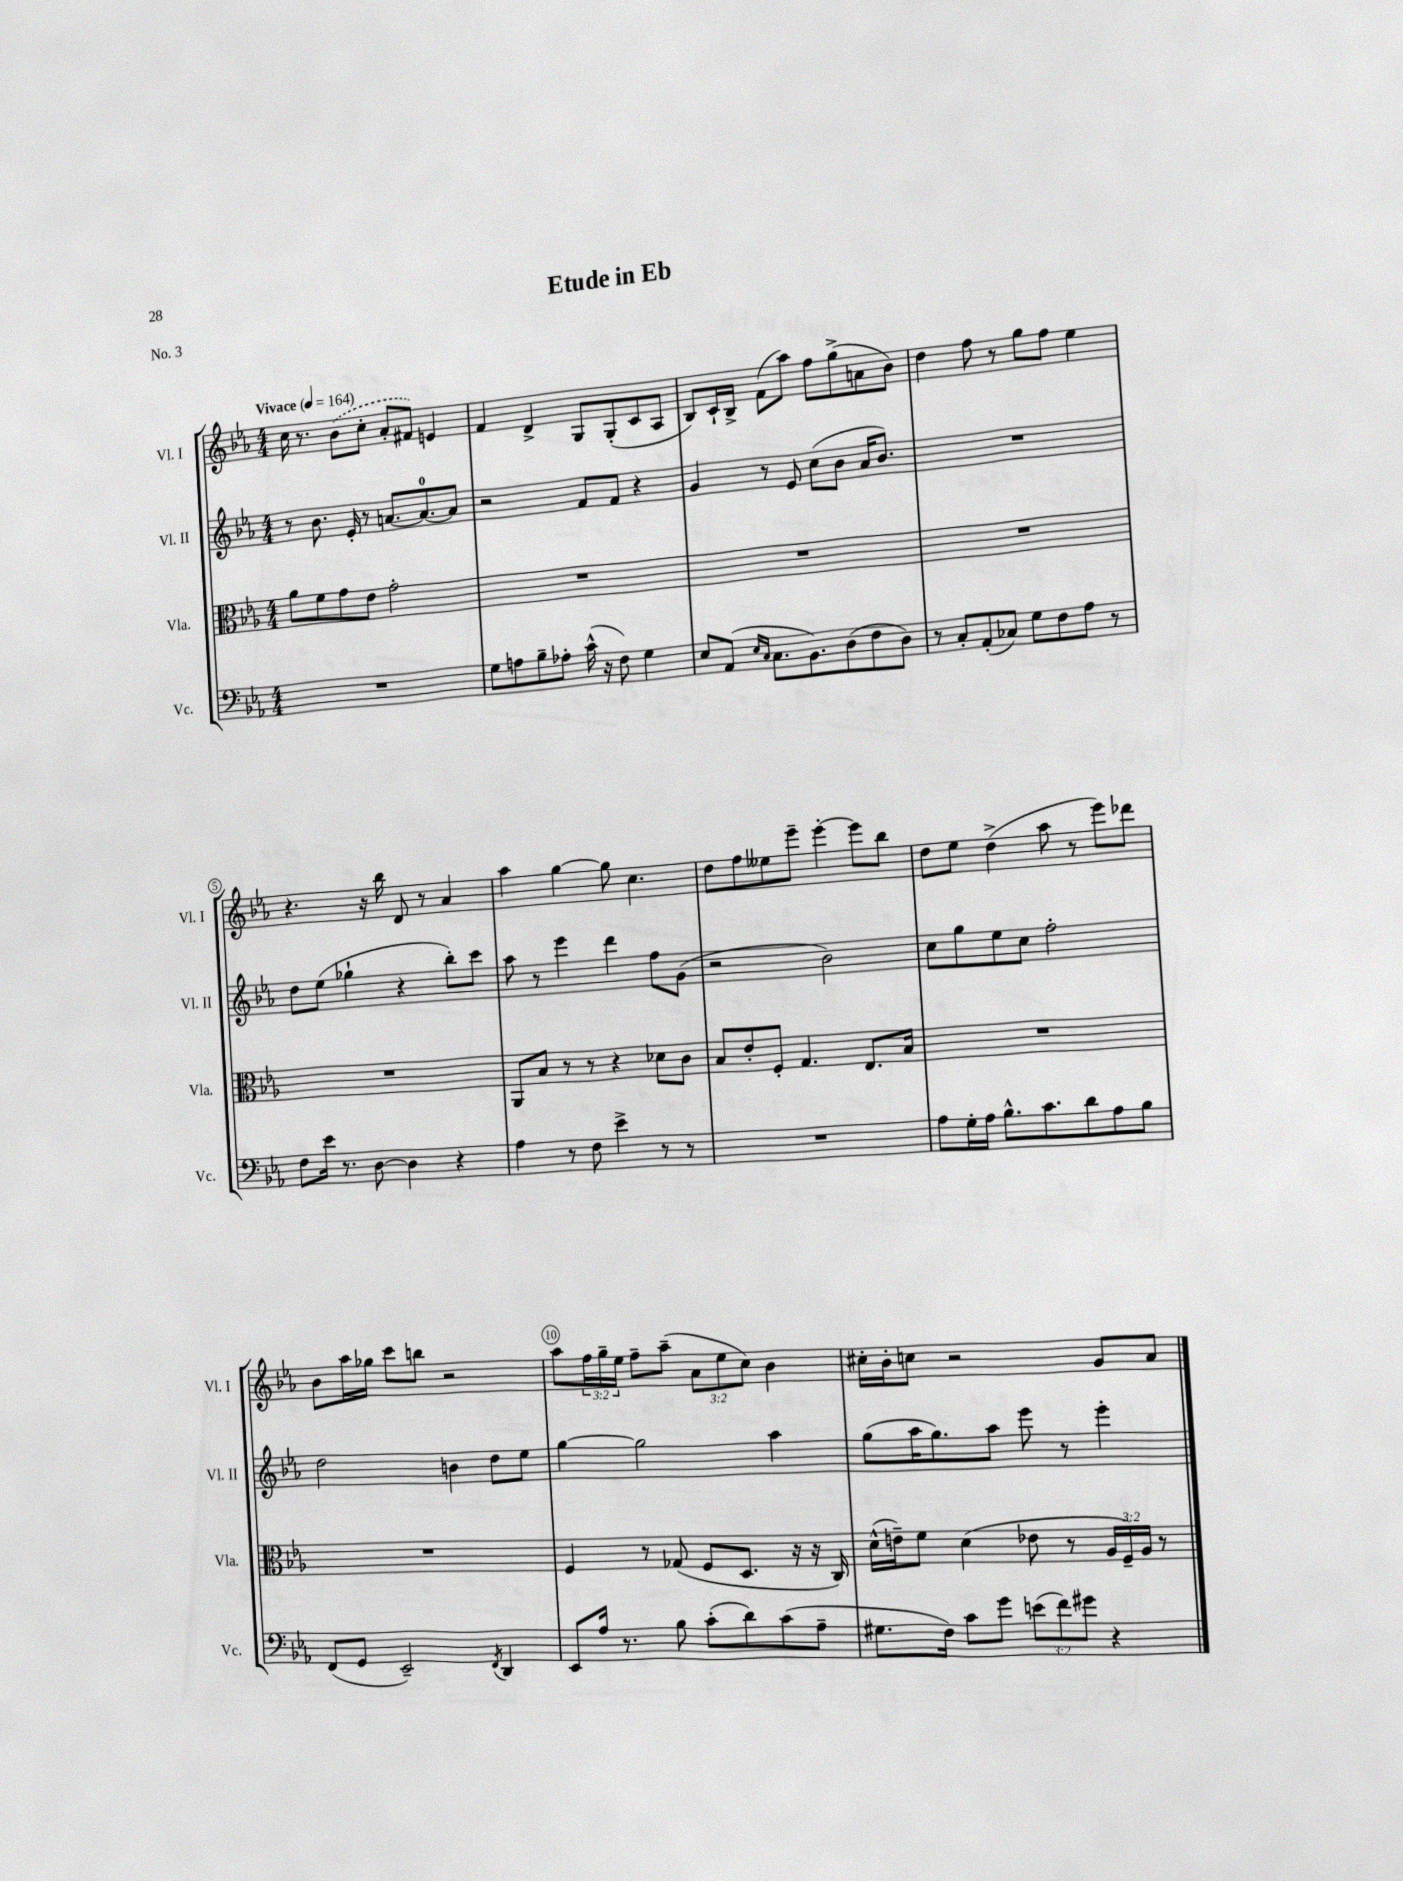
\header { title = "Etude in Eb" piece = "No. 3" }
<<
\new StaffGroup <<
\new Staff = "s0" \with { instrumentName = "Vl. I" shortInstrumentName = "Vl. I" } {
    \clef treble \key ees \major \numericTimeSignature \time 4/4 \override Staff.TupletNumber.text = #tuplet-number::calc-fraction-text \tempo "Vivace" 4 = 164
    c''16 r8. \once \slurDashed bes'8( c''8-. aes'8-. fis'8) e'4 |
    f'4 d'4-> g8 g8-.( c'8 aes8 |
    bes8) c'16-! bes16-> f'8( aes''8) f''8 g''8->( a'8 bes'8) |
    d''4 f''8 r8 g''8 f''8 ees''4 |
    r4. r16 bes''16 d'8 r8 aes'4 |
    aes''4 g''4~ g''8 c''4. |
    d''8 f''8 eeses''8 ees'''8-- ees'''4~-. ees'''8 bes''8 |
    d''8 ees''8 d''4->( aes''8 r8 ees'''8) des'''8 |
    bes'8 aes''16 ges''16 c'''8 b''8 r2 |
    aes''8 \tuplet 3/2 { f''16 g''16-- ees''16 } f''8-- aes''8--( \tuplet 3/2 { aes'8 ees''8 c''8) } bes'4 |
    cis''16-. bes'16-. c''8 r2 g'8 aes'8 \bar "|." |
}
\new Staff = "s1" \with { instrumentName = "Vl. II" shortInstrumentName = "Vl. II" } {
    \clef treble \key ees \major \numericTimeSignature \time 4/4
    r8 bes'8. ees'16-. r8 a'8.~ a'8.-0~ a'8 |
    r2 f'8 f'8 r4 |
    g'4 r8 ees'8 c''8( bes'8 aes'16 bes'8.) |
    R1 |
    d''8 ees''8( ges''4-! r4 bes''8-.) c'''8 |
    aes''8 r8 ees'''4 d'''4 f''8 g'8( |
    r2 bes'2) |
    c''8 g''8 ees''8 c''8 f''2-. |
    d''2 b'4 d''8 ees''8 |
    g''4~ g''2 aes''4 |
    g''8( aes''16 g''8.) aes''8 ees'''8 r8 ees'''4-. \bar "|." |
}
\new Staff = "s2" \with { instrumentName = "Vla." shortInstrumentName = "Vla." } {
    \clef alto \key ees \major \numericTimeSignature \time 4/4 \override Staff.TupletNumber.text = #tuplet-number::calc-fraction-text
    aes'8 f'8 g'8 ees'8 g'2-. |
    R1 |
    R1 |
    R1 |
    R1 |
    aes,8 bes8 r8 r8 r4 des'8 c'8 |
    bes8 ees'8-. f8-. g4. ees8. bes16 |
    R1 |
    R1 |
    f4 r8 ges8( f8 d8. r16 r16 c16) |
    d'16-^( e'16--) f'8 d'4( ees'8 r8 \tuplet 3/2 { aes16 f16--) aes16 } r8 \bar "|." |
}
\new Staff = "s3" \with { instrumentName = "Vc." shortInstrumentName = "Vc." } {
    \clef bass \key ees \major \numericTimeSignature \time 4/4 \override Staff.TupletNumber.text = #tuplet-number::calc-fraction-text
    R1 |
    g8 a8 bes8-- aes8-. c'16-^( r16 f8) g4 |
    ees8 aes,8( \grace { ees16 c16 } c8. bes,8.) d8( f8 d8) |
    r8 c8-. aes,8-.( ces8) g8 f8 aes8 r8 |
    f8 ees'16 r8. d8~ d4 r4 |
    aes4 r8 f8 ees'4-> r8 r8 |
    R1 |
    aes8 g16-. aes16 bes8.-^ c'8. d'8 aes8 bes8 |
    f,8( g,8 ees,2--) \acciaccatura { f,8 } d,4 |
    ees,8 aes16 r8. bes8 c'8-.( d'8) c'8( aes8-- |
    gis8. f16) c'8 g'8 \tuplet 3/2 { e'8( f'8) gis'8 } r4 \bar "|." |
}
>>
>>
\layout { \context { \Score \override BarNumber.break-visibility = ##(#f #t #t) barNumberVisibility = #(every-nth-bar-number-visible 5) \override BarNumber.stencil = #(make-stencil-circler 0.1 0.3 ly:text-interface::print) } }
